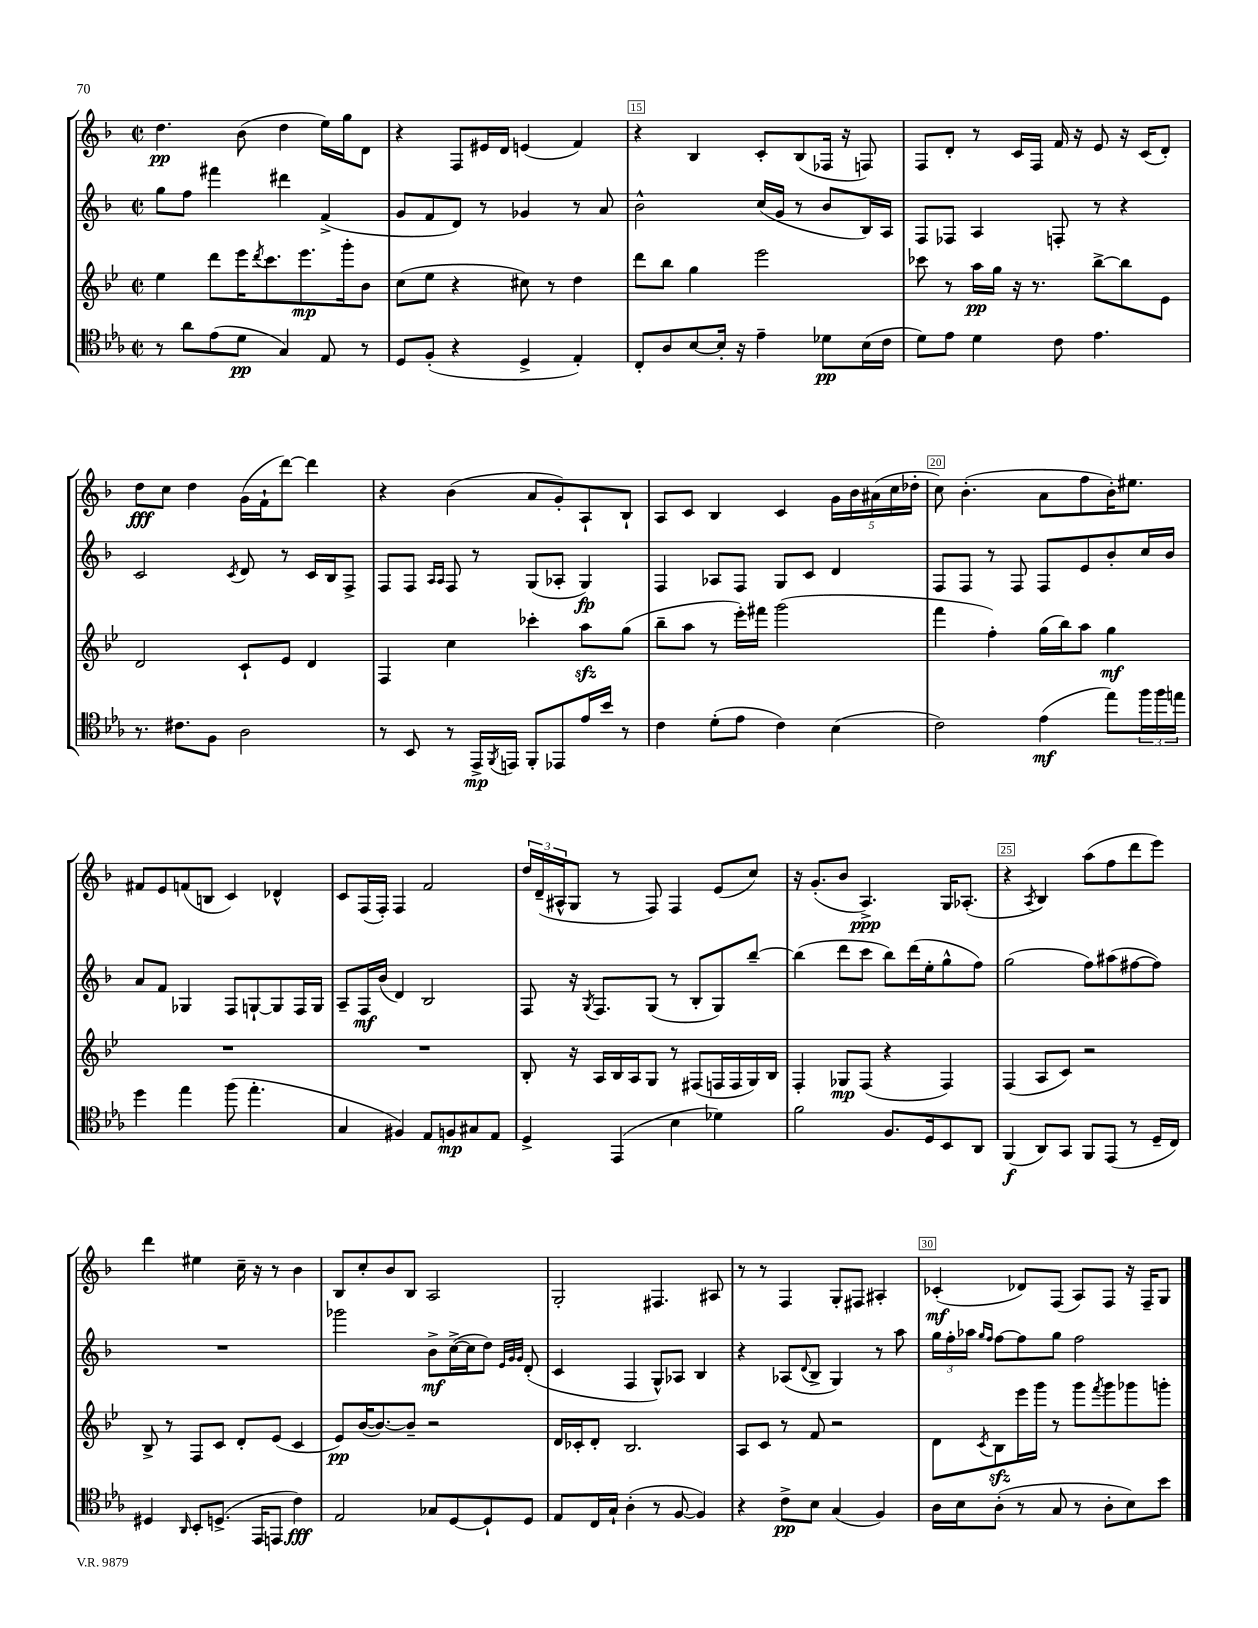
<<
\new StaffGroup <<
\new Staff = "s0" {
    \clef treble \key f \major \defaultTimeSignature \time 2/2
    d''4.\pp bes'8( d''4 e''16) g''16 d'8 |
    r4 f8 eis'16 d'16 e'4( f'4) |
    r4 bes4 c'8-. bes8( fes16 r16 f8) |
    f8 d'8-. r8 c'16 f16 f'16 r16 e'8 r16 c'16( d'8-.) |
    d''8\fff c''8 d''4 g'16( f'16-! d'''8~) d'''4 |
    r4 bes'4( a'8 g'8-.) a8-! bes8-! |
    a8 c'8 bes4 c'4 \tuplet 5/4 { g'16 bes'16 ais'16( c''16 des''16-. } |
    c''8) bes'4.-.( a'8 f''8 bes'16-.) eis''8. |
    fis'8 e'8 f'8( b8 c'4) des'4-^ |
    c'8 f16( f16-.) f4 f'2 |
    \tuplet 3/2 { d''16 d'16--( ais16-^ } g8 r8 f8) f4 e'8( c''8) |
    r16 g'8.-.( bes'8 a4.->\ppp) g16 aes8.-.( |
    r4 \acciaccatura { a8 } bes4) a''8( f''8 d'''8 e'''8) |
    d'''4 eis''4 c''16-- r16 r8 bes'4 |
    bes8 c''8-. bes'8 bes8 a2 |
    g2-. fis4. ais8 |
    r8 r8 f4 g8-. fis8 ais4-. |
    ces'4-.\mf( des'8) f8( a8) f8 r16 f16-- g8 \bar "|." |
}
\new Staff = "s1" {
    \clef treble \key f \major \defaultTimeSignature \time 2/2
    g''8 f''8 fis'''4 dis'''4 f'4->( |
    g'8 f'8 d'8) r8 ges'4 r8 a'8 |
    bes'2-^ c''16( g'16 r8 bes'8 bes16) a16 |
    f8 fes8 a4 f8-. r8 r4 |
    c'2 \acciaccatura { c'8 } d'8 r8 c'16 bes16 f8-> |
    f8 f8 \grace { a16 a16 } f8 r8 g8( aes8-. g4\fp) |
    f4 aes8 f8 g8 c'8 d'4 |
    f8 f8 r8 f8 f8 e'8 bes'8-. c''16 bes'16 |
    a'8 f'8 ges4 f8 g8~-! g8 f16 g16 |
    a8-- f16\mf bes'16( d'4) bes2 |
    f8 r16 \acciaccatura { g8 } f8. g8( r8 bes8-. g8) bes''8~-- |
    bes''4( d'''8 c'''8 bes''8) d'''16( e''16-. g''8-^ f''8) |
    g''2( f''8) ais''8( fis''8~ fis''8) |
    R1 |
    ges'''2 bes'8->\mf c''16~->( c''16 d''8) \grace { e'32 g'32 g'32 } d'8-.( |
    c'4 f4 g8-^) aes8 bes4 |
    r4 aes8( \appoggiatura { d'8 } bes8-> g4) r8 a''8 |
    \tuplet 3/2 { g''16 f''16-. aes''16 } \grace { g''16 f''16 } f''8~ f''8 g''8 f''2 \bar "|." |
}
\new Staff = "s2" {
    \clef treble \key bes \major \defaultTimeSignature \time 2/2
    ees''4 d'''8 ees'''16 \acciaccatura { d'''8 } c'''8. ees'''8.\mp g'''16-. bes'8 |
    c''8( ees''8 r4 cis''8) r8 d''4 |
    d'''8 bes''8 g''4 ees'''2 |
    ces'''8 r8 a''16\pp g''16 r16 r8. bes''8~-> bes''8 ees'8 |
    d'2 c'8-! ees'8 d'4 |
    f4 c''4 ces'''4-. a''8\sfz g''8( |
    bes''8-- a''8 r8 ees'''16-.) fis'''16 g'''2( |
    f'''4 f''4-.) g''16( bes''16) a''8 g''4\mf |
    R1 |
    R1 |
    bes8-. r16 a16 bes16 a16 g8 r8 fis8( f16 f16 g16) bes16 |
    f4-. ges8\mp f8( r4 f4) |
    f4( a8 c'8) r2 |
    bes8-> r8 f8 c'8 d'8-. ees'8( c'4 |
    ees'8\pp) bes'16~( bes'8.~) bes'8-- r2 |
    d'16 ces'16-. d'8-. bes2. |
    a8 c'8 r8 f'8 r2 |
    d'8 \acciaccatura { c'8 } bes8\sfz ees'''16 g'''16 r8 g'''8 \acciaccatura { f'''8 } g'''8 ges'''8 g'''8-. \bar "|." |
}
\new Staff = "s3" {
    \clef tenor \key ees \major \defaultTimeSignature \time 2/2
    r8 aes'8 ees'8( d'8\pp g4) ees8 r8 |
    d8 f8-.( r4 d4-> ees4-.) |
    c8-. aes8 bes8~ bes16-. r16 ees'4-- des'8\pp bes16( c'16 |
    d'8) ees'8 d'4 c'8 ees'4. |
    r8. cis'8. f8 aes2 |
    r8 bes,8 r8 ees,16->\mp \acciaccatura { f,8 } e,16 f,8-. ees,8 ees'16 bes'16 r8 |
    c'4 d'8-.( ees'8 c'4) bes4( |
    c'2) ees'4\mf( ees''8) \tuplet 3/2 { f''16 f''16 e''16 } |
    d''4 ees''4 f''8( ees''4.-. |
    g4 fis4) ees8 f8\mp gis8 ees8 |
    d4-> ees,4( bes4 des'4) |
    f'2 f8. d16 bes,8 aes,8 |
    f,4\f( aes,8) g,8 f,8 ees,8( r8 d16-- c16) |
    dis4 \grace { aes,16 } bes,8-. d8.->( ees,16 e,8 c'4\fff) |
    ees2 ges8 d8~ d8-! d8 |
    ees8 c16 g16-! aes4-.( r8 f8~ f4) |
    r4 c'8->\pp bes8 g4( f4) |
    aes16 bes16 aes8-.( r8 g8 r8 aes8-. bes8) bes'8 \bar "|." |
}
>>
>>
\layout { \context { \Score currentBarNumber = #13 \override BarNumber.break-visibility = ##(#f #t #t) barNumberVisibility = #(every-nth-bar-number-visible 5) \override BarNumber.stencil = #(make-stencil-boxer 0.1 0.3 ly:text-interface::print) } }
